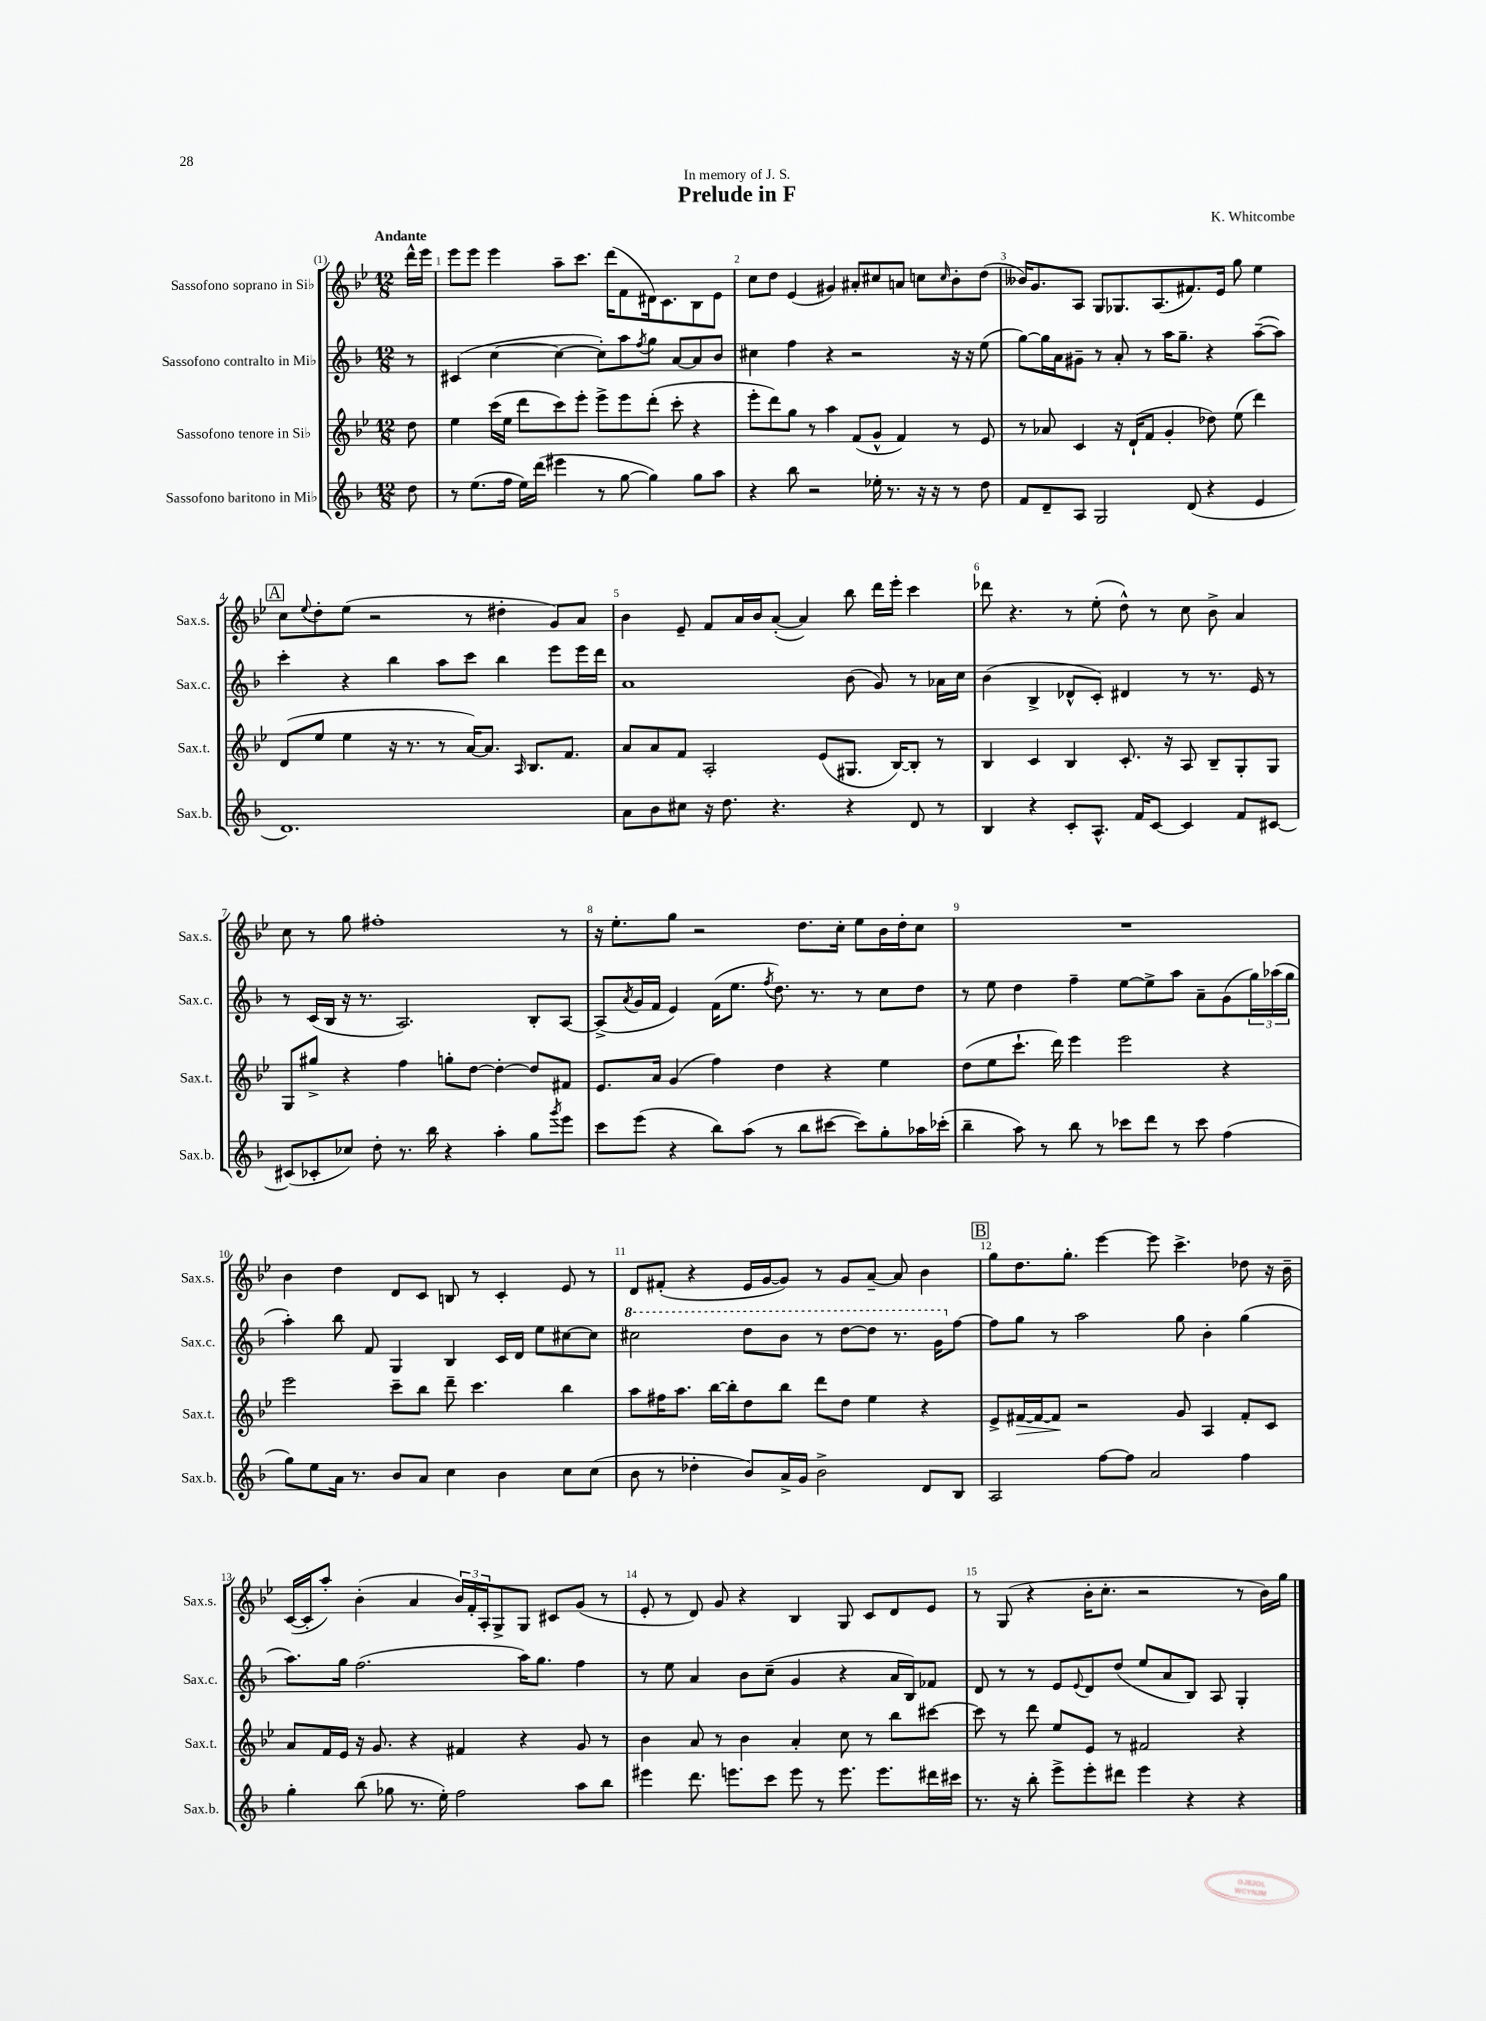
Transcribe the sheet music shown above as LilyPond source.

\header { title = "Prelude in F" composer = "K. Whitcombe" dedication = "In memory of J. S." }
<<
\new StaffGroup <<
\new Staff = "s0" \with { instrumentName = "Sassofono soprano in Sib" shortInstrumentName = "Sax.s." } {
    \clef treble \key bes \major \numericTimeSignature \time 12/8 \partial 8 \tempo "Andante"
    d'''16-^ ees'''16 |
    ees'''8 ees'''8 ees'''4 a''8-- c'''8. d'''16( f'8 dis'16) c'8. bes8 ees'8 |
    c''8 d''8 ees'4( gis'4) ais'8-. cis''8 a'8 c''8 \grace { c''16 } bes'8-. d''8( |
    beses'16) g'8. a8 g8 ges8. a8.( fis'8.) ees'16 g''8 ees''4 |
    \mark \markup { \box "A" } c''8 \appoggiatura { ees''8 } d''8-. ees''8( r2 r8 dis''4-. g'8) a'8 |
    bes'4 ees'8-- f'8 a'16 bes'16 a'8~-.( a'4) bes''8 d'''16 ees'''16-. c'''4 |
    des'''8 r4. r8 ees''8-.( d''8-^) r8 c''8 bes'8-> a'4 |
    c''8 r8 g''8 fis''1-. r8 |
    r16 ees''8.-. g''8 r2 d''8. c''16-. ees''8 bes'16 d''16-. c''8 |
    R1. |
    bes'4 d''4 d'8 c'8 b8 r8 c'4-. ees'8 r8 |
    d'8 fis'8-.( r4 ees'16 g'16~ g'8) r8 g'8 a'8~-- a'8 bes'4 |
    \mark \markup { \box "B" } g''8 d''8. g''8.-. ees'''4~ ees'''8 c'''4.-> des''8 r16 bes'16-- |
    c'16~( c'16-. a''8-.) bes'4-.( a'4 \tuplet 3/2 { bes'16) f'16-. a16-. } g8-> g8 cis'8 g'8( r8 |
    ees'8-. r8 d'8) g'8 r4 bes4 g8 c'8 d'8 ees'8 |
    r8 g8( r4 bes'16-. c''8.-. r2 r8 bes'16) g''16 \bar "|." |
}
\new Staff = "s1" \with { instrumentName = "Sassofono contralto in Mib" shortInstrumentName = "Sax.c." } {
    \clef treble \key f \major \numericTimeSignature \time 12/8 \partial 8
    r8 |
    cis'4( c''4~ c''4~ c''8-.) a''8 \acciaccatura { f''8 } g''8 a'8~ a'8 bes'8 |
    cis''4 f''4 r4 r2 r16 r16 e''8( |
    g''8~) g''16 a'16 gis'8-- r8 a'8-. r8 a''16 g''8.-- r4 a''8~--( a''8) |
    \mark \markup { \box "A" } c'''4-. r4 bes''4 a''8 c'''8 bes''4 e'''8 e'''16 d'''16 |
    a'1 bes'8( g'8) r8 aes'16 c''16 |
    bes'4( bes4-> des'8-^ c'8-.) dis'4 r8 r8. e'16 r8 |
    r8 c'16( bes16 r16 r8. a2.) bes8-. a8~ |
    a8->( \acciaccatura { a'8 } g'16 f'16 e'4) f'16( e''8. \acciaccatura { f''8 } d''8.) r8. r8 c''8 d''8 |
    r8 e''8 d''4 f''4-- e''8~ e''8-> a''8 a'8-- g'8( \tuplet 3/2 { g''16) aes''16( g''16 } |
    a''4-.) bes''8 f'8 g4 bes4 c'16 d'16 e''8 cis''8~ cis''8 |
    \ottava #1 cis'''2 d'''8 bes''8 r8 d'''8~ d'''8 r8. g''16 \ottava #0 f''8~ |
    \mark \markup { \box "B" } f''8 g''8 r8 a''2 g''8 bes'4-. g''4( |
    a''8.) g''16 f''2.( a''16) g''8. f''4 |
    r8 e''8 a'4 bes'8 c''8--( g'4 r4 a'16 bes16) fes'8 |
    d'8 r8 r8 e'8 \appoggiatura { e'8 } d'8 d''8( e''8 a'8 bes8) a8 g4-. \bar "|." |
}
\new Staff = "s2" \with { instrumentName = "Sassofono tenore in Sib" shortInstrumentName = "Sax.t." } {
    \clef treble \key bes \major \numericTimeSignature \time 12/8 \partial 8
    d''8 |
    ees''4 c'''16( ees''16 d'''8 c'''8) ees'''8-. ees'''8-> ees'''8 d'''8-.( c'''8-. r4 |
    ees'''8-. d'''8) g''8 r8 a''4 f'8( g'8-^ f'4) r8 ees'8 |
    r8 aes'8 c'4 r16 d'16-!( f'8 g'4-. des''8) ees''8( d'''4) |
    \mark \markup { \box "A" } d'8( ees''8 ees''4 r16 r8. r8 a'16~) a'8. \grace { a16 } bes8. f'8. |
    a'8 a'8 f'8 a2-. ees'8( gis8. bes16~) bes8-. r8 |
    bes4 c'4 bes4 c'8.-. r16 a8 bes8-- g8-. g8 |
    g8 gis''8-> r4 f''4 g''8-. d''8~ d''4~-. d''8 fis'8 |
    ees'8. a'16 g'4( f''4) d''4 r4 ees''4 |
    d''8( ees''8 c'''8.-! d'''16) ees'''4 ees'''2 r4 |
    ees'''2 c'''8-- bes''8 d'''8-- c'''4. bes''4 |
    a''8 fis''16 a''8. bes''16~ bes''16-. d''8 bes''8 d'''8 d''8 ees''4 r4 |
    \mark \markup { \box "B" } ees'8-> fis'16~\> fis'16~ fis'8\! r2 g'8 a4 fis'8-. c'8 |
    a'8 f'16 ees'16 r16 g'8. r4 fis'4 r4 g'8 r8 |
    bes'4 a'8 r8 bes'4 a'4-. c''8 r8 bes''8 cis'''8~ |
    cis'''8 r8 d'''8 ees''8 ees'8 r8 fis'2 r4 \bar "|." |
}
\new Staff = "s3" \with { instrumentName = "Sassofono baritono in Mib" shortInstrumentName = "Sax.b." } {
    \clef treble \key f \major \numericTimeSignature \time 12/8 \partial 8
    d''8 |
    r8 e''8.( f''16 e''16) d'''16( eis'''4 r8 g''8~ g''4) g''8 a''8 |
    r4 bes''8 r2 ees''16-. r8. r16 r16 r8 d''8 |
    f'8 d'8-- a8 g2 d'8( r4 e'4 |
    \mark \markup { \box "A" } d'1.) |
    a'8 bes'8 cis''8 r16 d''8. r4. r4 d'8 r8 |
    bes4 r4 c'8-. a8.-^ f'16 c'8~ c'4 f'8 cis'8~ |
    cis'8( ces'8-. ces''8) d''8-. r8. bes''16 r4 a''4-. g''8 \acciaccatura { g'''8 } e'''8 |
    c'''8 e'''8( r4 bes''8) a''8( r8 bes''8 cis'''8~ cis'''8) g''8-. aes''16 ces'''16-.( |
    bes''4-- a''8) r8 bes''8 r8 ces'''8 d'''8 r8 ces'''8 f''4( |
    g''8) e''8 a'16 r8. bes'8 a'8 c''4 bes'4 c''8 c''8( |
    bes'8 r8 des''4-. bes'8) a'16-> g'16 bes'2-> d'8 bes8 |
    \mark \markup { \box "B" } a2 f''8~ f''8 a'2 f''4 |
    g''4-. bes''8( ges''8 r8. e''16-.) f''2 a''8 bes''8 |
    eis'''4 d'''8. e'''8. c'''8 e'''8 r8 e'''8. e'''8. dis'''16 cis'''16 |
    r8. r16 bes''8-. e'''8-> e'''8-. dis'''8 e'''4 r4 r4 \bar "|." |
}
>>
>>
\layout { \context { \Score \override BarNumber.break-visibility = ##(#f #t #t) barNumberVisibility = #all-bar-numbers-visible } }
